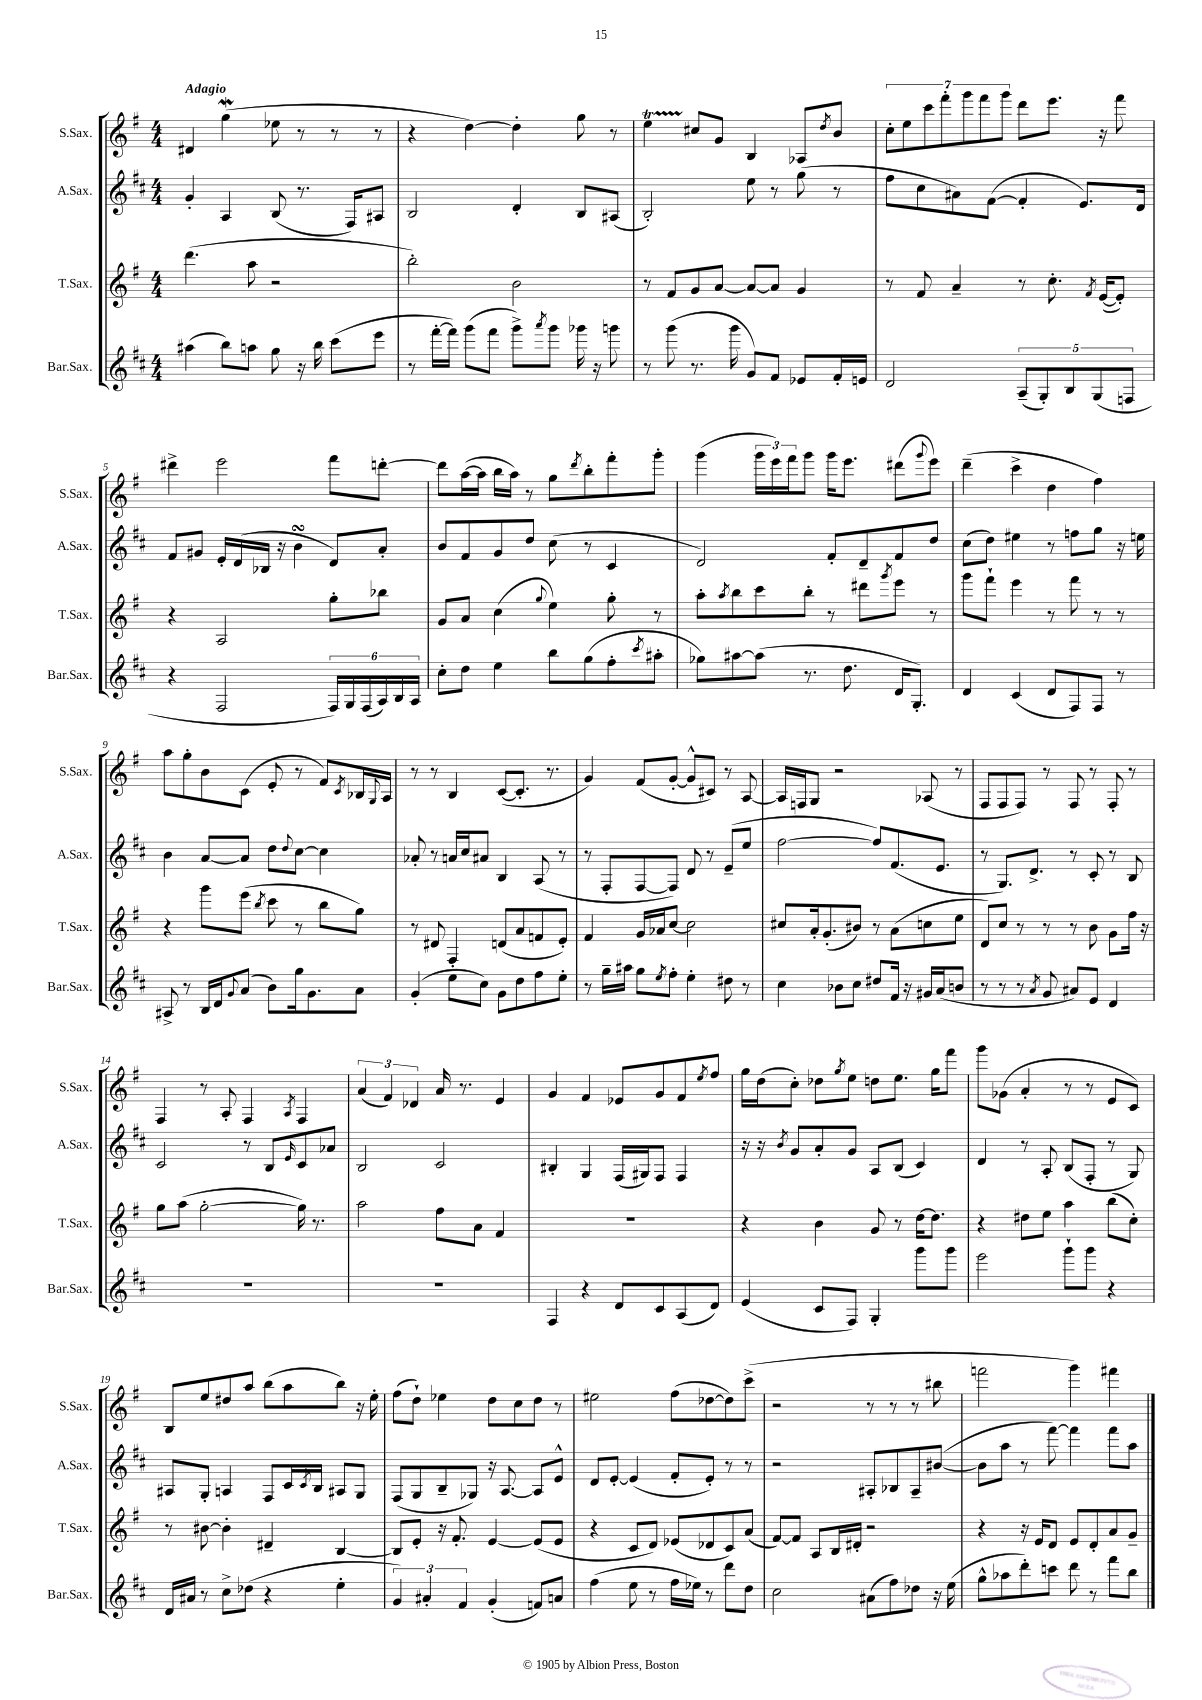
<<
\new StaffGroup <<
\new Staff = "s0" \with { instrumentName = "S.Sax." shortInstrumentName = "S.Sax." } {
    \clef treble \key g \major \numericTimeSignature \time 4/4 \tempo "Adagio"
    dis'4 g''4\mordent( ees''8 r8 r8 r8 |
    r4 d''4~) d''4-. g''8 r8 |
    e''4\startTrillSpan cis''8\stopTrillSpan g'8 b4 aes8 \acciaccatura { d''8 } b'8 |
    \tuplet 7/4 { c''8-. e''8 c'''8 fis'''8-. g'''8 fis'''8 g'''8 } d'''8 e'''8. r16 fis'''8 |
    dis'''4-> e'''2 fis'''8 d'''8~-. |
    d'''8 a''16~( a''16 b''16 a''16) r8 g''8 \acciaccatura { d'''8 } b''8-. fis'''8-. g'''8-. |
    g'''4( \tuplet 3/2 { g'''16 e'''16) fis'''16 } g'''8 g'''16 e'''8. dis'''8( \appoggiatura { g'''8 } e'''8) |
    d'''4--( c'''4-> d''4 fis''4) |
    a''8 g''8-. b'8 c'8( e'8-. r8 fis'8) \acciaccatura { c'8 } bes16 \appoggiatura { g8 } a16 |
    r8 r8 b4 c'8~( c'8.-. r8. |
    g'4) fis'8( g'8~-. g'8-^ cis'8) r8 a8~ |
    a16 f16 g8 r2 aes8( r8 |
    fis8 fis8 fis8) r8 fis8 r8 fis8-. r8 |
    fis4 r8 a8-. fis4 \acciaccatura { a8 } fis4 |
    \tuplet 3/2 { a'4( fis'4) des'4 } a'16 r8. e'4 |
    g'4 fis'4 ees'8 g'8 fis'8 \acciaccatura { e''8 } fis''8 |
    g''16 d''16( c''8-.) des''8 \acciaccatura { g''8 } e''8 d''8 e''8. g''16 fis'''8 |
    g'''8 ges'8( a'4-. r8 r8 e'8 c'8) |
    b8 e''8 dis''8 a''8 b''8( a''8 b''8) r16 e''16-. |
    fis''8( d''8-!) ees''4 d''8 c''8 d''8 r8 |
    eis''2 fis''8( des''8~ des''8) c'''8->( |
    r2 r8 r8 r8 bis''8 |
    f'''2 g'''4) fis'''4 \bar "|." |
}
\new Staff = "s1" \with { instrumentName = "A.Sax." shortInstrumentName = "A.Sax." } {
    \clef treble \key d \major \numericTimeSignature \time 4/4
    g'4-. a4 b8( r8. fis16) ais8 |
    b2 d'4-. b8 ais8( |
    b2-.) e''8 r8 g''8( r8 |
    fis''8 cis''8 ais'8) fis'8~( fis'4-. e'8.) d'16 |
    fis'8 gis'8 e'16-. d'16( bes16 r16 b'4\turn d'8) a'8-. |
    b'8 fis'8 g'8 d''8 cis''8( r8 cis'4 |
    d'2) fis'8-. d'8-- fis'8 d''8 |
    cis''8( d''8) eis''4 r8 f''8 g''8 r16 e''16 |
    b'4 a'8~ a'8 d''8 \appoggiatura { d''8 } cis''8~ cis''4 |
    aes'8-. r8 a'16 cis''16 ais'8 b4 a8( r8 |
    r8 fis8-. fis8~ fis8) d'8 r8 e'8--( e''8 |
    fis''2~ fis''8) fis'8.( e'8. |
    r8 g8.) d'8.-> r8 cis'8-. r8 b8 |
    cis'2 r8 b8 \grace { e'16 } cis'8 aes'8 |
    b2 cis'2 |
    bis4-. g4 fis16( gis16) fis8 fis4 |
    r16 r16 \acciaccatura { b'8 } g'8 a'8-. g'8 a8 b8( cis'4) |
    d'4 r8 a8-. b8( fis8-. r8 g8) |
    ais8 g8-. a4 fis8 cis'16 \acciaccatura { cis'8 } b16 ais8 g8 |
    fis8( g8 b8-- ges8) r16 a8.~ a8 e'8-^ |
    d'8 e'8~-. e'4( fis'8-. e'8-.) r8 r8 |
    r2 ais8-. bes8 ais8-- bis'8~( |
    bis'8 a''8 r8 fis'''8~) fis'''4 fis'''8 a''8 \bar "|." |
}
\new Staff = "s2" \with { instrumentName = "T.Sax." shortInstrumentName = "T.Sax." } {
    \clef treble \key g \major \numericTimeSignature \time 4/4
    d'''4.( a''8 r2 |
    b''2-.) b'2 |
    r8 fis'8 g'8 a'8~ a'8~ a'8 g'4 |
    r8 fis'8 a'4-- r8 c''8.-. \acciaccatura { fis'8 } e'16~( e'8-.) |
    r4 a2 g''8-. bes''8 |
    g'8 a'8 c''4( \appoggiatura { g''8 } e''4) g''8-. r8 |
    a''8-. \acciaccatura { a''8 } b''8 c'''8 b''8-. r8 dis'''8 \acciaccatura { g'''8 } e'''8 r8 |
    g'''8 fis'''8-! e'''4 r8 fis'''8 r8 r8 |
    r4 g'''8 e'''8( \acciaccatura { b''8 } c'''8 r8 b''8 g''8) |
    r8 dis'8 fis4-. d'8( a'8 f'8 e'8-.) |
    fis'4 g'16 aes'16 c''8~ c''2 |
    cis''8 a'16-. g'8.-.( bis'8) r8 a'8( c''8 e''8 |
    d'8) c''8 r8 r8 r8 b'8 g'8 fis''16 r16 |
    g''8 a''8( g''2~-. g''16) r8. |
    a''2 fis''8 a'8 fis'4 |
    R1 |
    r4 b'4 g'8 r8 d''16~ d''8. |
    r4 dis''8 e''8 a''4 b''8( c''8-.) |
    r8 bis'8~ bis'4-. dis'4-- b4~ |
    b8 e'8-. r16 fis'8.-. e'4~ e'8( e'8 |
    r4 c'8 d'8) ees'8( des'8 c'8) a'8( |
    fis'8~) fis'8 a8 b16 dis'16-. r2 |
    r4 r16 e'16 d'8 e'8 d'8-. a'8 g'8-- \bar "|." |
}
\new Staff = "s3" \with { instrumentName = "Bar.Sax." shortInstrumentName = "Bar.Sax." } {
    \clef treble \key d \major \numericTimeSignature \time 4/4
    ais''4( b''8) a''8 g''8 r16 b''16 cis'''8( e'''8 |
    r8 fis'''16~-. fis'''16) g'''8( fis'''8 g'''8->) \acciaccatura { a'''8 } g'''8 ges'''16 r16 g'''8 |
    r8 g'''8( r8. g'''16 g'8) fis'8 ees'8 fis'16-. e'16 |
    d'2 \tuplet 5/4 { a8--( g8-.) b8 g8( f8 } |
    r4 fis2 \tuplet 6/4 { fis16) g16 fis16( a16) b16 a16 } |
    cis''8-. d''8 e''4 b''8 g''8( fis''8-. \acciaccatura { cis'''8 } ais''8-. |
    ges''8) ais''8~ ais''8( r8. d''8. d'16 g8.-.) |
    d'4 cis'4( d'8 fis8) fis8 r8 |
    ais8-> r8 b16 d'16 \appoggiatura { g'8 } a'8( b'8) g''16 g'8. a'8 |
    g'4-.( e''8 cis''8) g'8 d''8 fis''8 e''8-. |
    r8 g''16-- ais''16 g''8 \acciaccatura { e''8 } fis''8-. e''4-. dis''8 r8 |
    cis''4 bes'8 cis''8 dis''8 fis'16 r16 gis'16 a'16( b'8 |
    r8 r8 r8 \acciaccatura { a'8 } g'8 ais'8) e'8 d'4 |
    R1 |
    R1 |
    fis4 r4 d'8 cis'8 a8( d'8) |
    e'4( cis'8 fis8) g4-. g'''8 g'''8 |
    e'''2 g'''8-! g'''8 r4 |
    d'16 ais'16 r8 cis''8-> des''8( r4 e''4-. |
    \tuplet 3/2 { g'4) ais'4-. fis'4 } g'4-.( f'8) a'8 |
    fis''4( e''8 r8 fis''16 ees''16) r8 d'''8 d''8 |
    cis''2 ais'8( fis''8) des''8 r16 e''16( |
    g''8-^ aes''8 d'''8-.) c'''8 d'''8 r8 fis'''8 b''8 \bar "|." |
}
>>
>>
